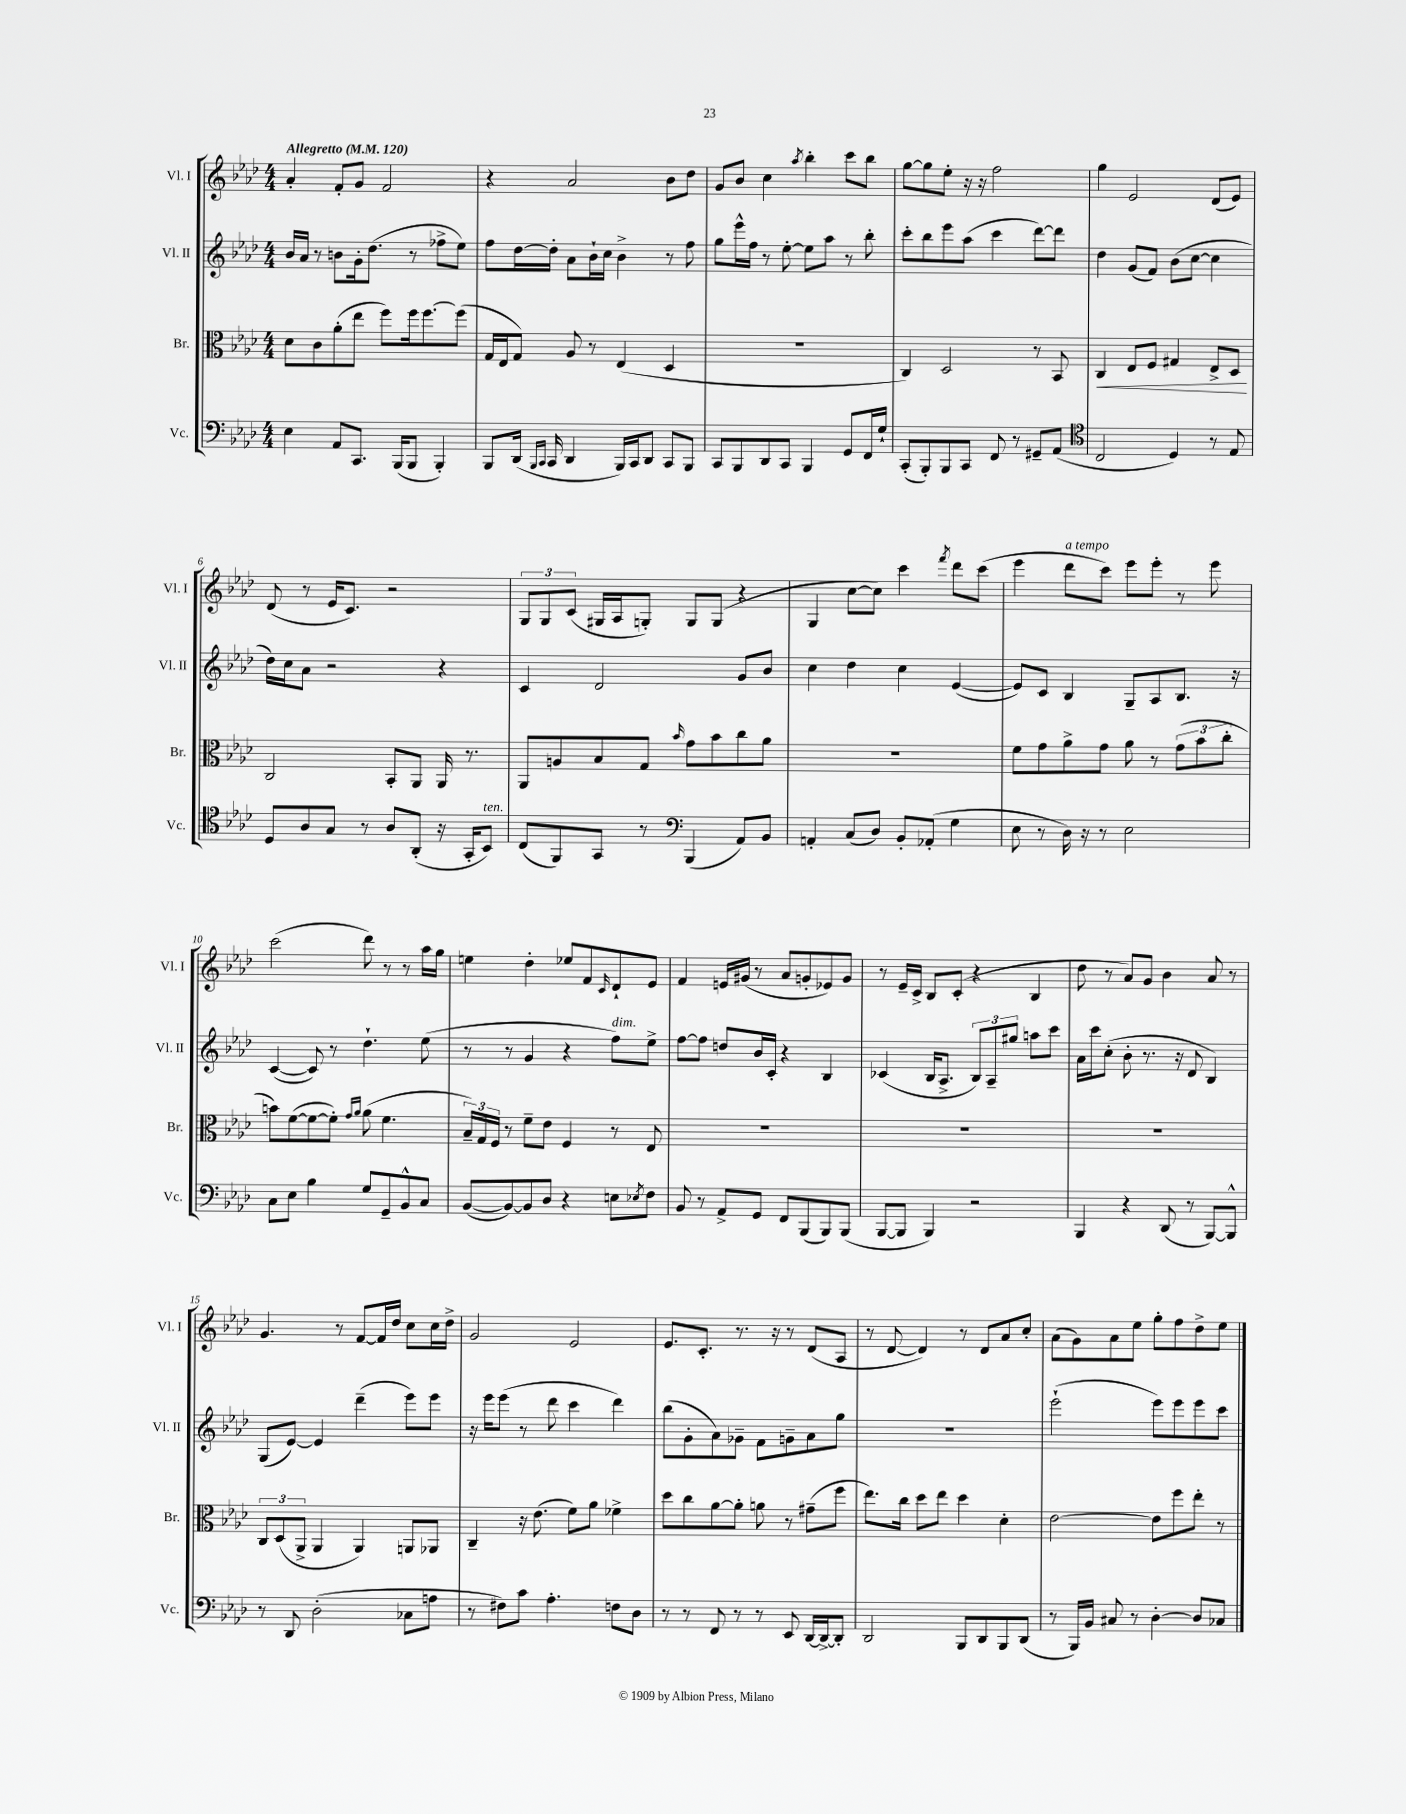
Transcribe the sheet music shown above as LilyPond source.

<<
\new StaffGroup <<
\new Staff = "s0" \with { instrumentName = "Vl. I" shortInstrumentName = "Vl. I" } {
    \clef treble \key aes \major \numericTimeSignature \time 4/4 \tempo "Allegretto" 4 = 120
    aes'4-. f'8-. g'8 f'2 |
    r4 aes'2 bes'8 des''8 |
    g'8 bes'8 c''4 \acciaccatura { aes''8 } bes''4-. c'''8 bes''8 |
    g''8~ g''8 ees''8-. r16 r16 f''2 |
    g''4 ees'2 des'8( ees'8) |
    des'8( r8 ees'16 c'8.) r2 |
    \tuplet 3/2 { g8 g8 c'8( } gis16 aes16 g8-.) g8 g8( r4 |
    g4 c''8~ c''8) c'''4 \acciaccatura { f'''8 } des'''8 c'''8( |
    ees'''4 des'''8^\markup { \italic "a tempo" } c'''8) ees'''8 ees'''8-. r8 ees'''8 |
    c'''2( des'''8) r8 r8 aes''16 g''16 |
    e''4 des''4-. ees''8 f'8 \grace { c'16 } des'8-! ees'8 |
    f'4 e'16 gis'16( r8 aes'8 g'8-. ees'8) g'8 |
    r8 ees'16-- c'16-> bes8 c'8-.( r4 bes4 |
    des''8 r8 aes'8) g'8 bes'4 aes'8 r8 |
    g'4. r8 f'8~ f'16 des''16 c''8 c''16 des''16-> |
    g'2 ees'2 |
    ees'8. c'8.-. r8. r16 r8 des'8( aes8 |
    r8 des'8~ des'4) r8 des'8 aes'8 c''8-. |
    aes'8( g'8) aes'8 ees''8 g''8-. f''8 des''8-> ees''8 \bar "|." |
}
\new Staff = "s1" \with { instrumentName = "Vl. II" shortInstrumentName = "Vl. II" } {
    \clef treble \key aes \major \numericTimeSignature \time 4/4
    bes'16 aes'16 r8 b'8 g'16-. des''8.( r8 fes''8-> ees''8) |
    f''8 des''16~ des''16-. aes'8 bes'16-! c''16 bes'4-> r8 f''8 |
    g''8 ees'''16-^ f''16 r8 ees''8~-. ees''8 aes''8 r8 bes''8-. |
    c'''8-. bes''8 ees'''8 aes''8( c'''4 des'''8~) des'''8 |
    des''4 g'8( f'8) bes'8( c''8~ c''4 |
    des''16) c''16 aes'8 r2 r4 |
    c'4 des'2 g'8 bes'8 |
    c''4 des''4 c''4 ees'4~( |
    ees'8) c'8 bes4 g8-- aes8 bes8. r16 |
    c'4~( c'8) r8 des''4.-! ees''8( |
    r8 r8 g'4 r4 f''8^\markup { \italic "dim." }) ees''8-> |
    f''8~ f''8 d''8 bes'16 c'16-. r4 bes4 |
    ces'4( bes16 aes8.-> \tuplet 3/2 { bes8) aes8-- gis''8 } a''8 c'''8 |
    aes'16 c'''16 c''8-.( bes'8-. r8. r16 des'8 bes4) |
    g8( ees'8~) ees'4 des'''4--( ees'''8) ees'''8 |
    r16 ees'''16 ees'''8( r8 des'''8 c'''4 des'''4) |
    bes''8( g'8-. aes'8) ges'8-- f'8 g'8-- aes'8 g''8 |
    R1 |
    ees'''2-!( ees'''8) ees'''8 ees'''8 c'''8 \bar "|." |
}
\new Staff = "s2" \with { instrumentName = "Br." shortInstrumentName = "Br." } {
    \clef alto \key aes \major \numericTimeSignature \time 4/4
    des'8 c'8 aes'8-.( ees''8 f''8) f''16 f''8.~ f''8( |
    g16 ees16 g8) aes8 r8 ees4( des4 |
    R1 |
    c4) des2 r8 bes,8 |
    c4\< ees8 f8 gis4 ees8-> des8\! |
    c2 bes,8-. aes,8 aes,16 r8. |
    aes,8 a8 bes8 g8 \grace { bes'16 } g'8 bes'8 c''8 aes'8 |
    R1 |
    f'8 g'8 aes'8-> g'8 aes'8 r8 \tuplet 3/2 { g'8( bes'8 c''8-. } |
    b'8) f'8~( f'8~ f'8-.) \grace { g'16 aes'16 } aes'8( f'4. |
    \tuplet 3/2 { bes16--) g16 f16 } r8 f'8-- ees'8 f4 r8 ees8 |
    R1 |
    R1 |
    R1 |
    \tuplet 3/2 { c8 des8( aes,8-> } aes,4 aes,4) a,8 aes,8 |
    c4-- r16 ees'8.( f'8) aes'8 fes'4-> |
    des''8 c''8 aes'8~ aes'8-. a'8 r8 gis'8--( f''8 |
    ees''8.) c''16 des''8 ees''8 des''4 des'4-. |
    ees'2~ ees'8 f''8 ees''8-. r8 \bar "|." |
}
\new Staff = "s3" \with { instrumentName = "Vc." shortInstrumentName = "Vc." } {
    \clef bass \key aes \major \numericTimeSignature \time 4/4
    ees4 aes,8 c,8. bes,,16( bes,,8 bes,,4-.) |
    bes,,8 des,16( \grace { bes,,16 c,16 } c,16 des,4 bes,,16) c,16 des,8 c,8 bes,,8 |
    c,8 bes,,8 des,8 c,8 bes,,4 g,8 f,16 g16-! |
    c,8-.( bes,,8-.) bes,,8 c,8 f,8 r8 gis,8-- aes,8( |
    \clef tenor c2 des4) r8 ees8 |
    des8 aes8 g8 r8 aes8 aes,8-.( r16 g,16-. bes,8^\markup { \italic "ten." }) |
    c8( f,8) g,8 r8 \clef bass bes,,4( aes,8) bes,8 |
    a,4-. c8( des8) bes,8-. aes,8-.( g4 |
    ees8 r8 des16) r16 r8 ees2 |
    c8 ees8 bes4 g8 g,8-- bes,8-^ c8 |
    bes,8~( bes,8~) bes,8 des8 r4 e8 \acciaccatura { ees8 } f8 |
    bes,8 r8 aes,8-> g,8 f,8 bes,,8( bes,,8) bes,,8( |
    bes,,8~ bes,,8 bes,,4) r2 |
    bes,,4 r4 des,8( r8 bes,,8~) bes,,8-^ |
    r8 des,8 des2-.( ces8 a8 |
    r8 fis8) c'8 aes4.-. f8 des8 |
    r8 r8 f,8 r8 r8 ees,8 des,16~ des,16~-> des,8-. |
    des,2 bes,,8 des,8 bes,,8 des,8( |
    r8 bes,,16) bes,16 cis8 r8 des4~-. des8 ces8 \bar "|." |
}
>>
>>
